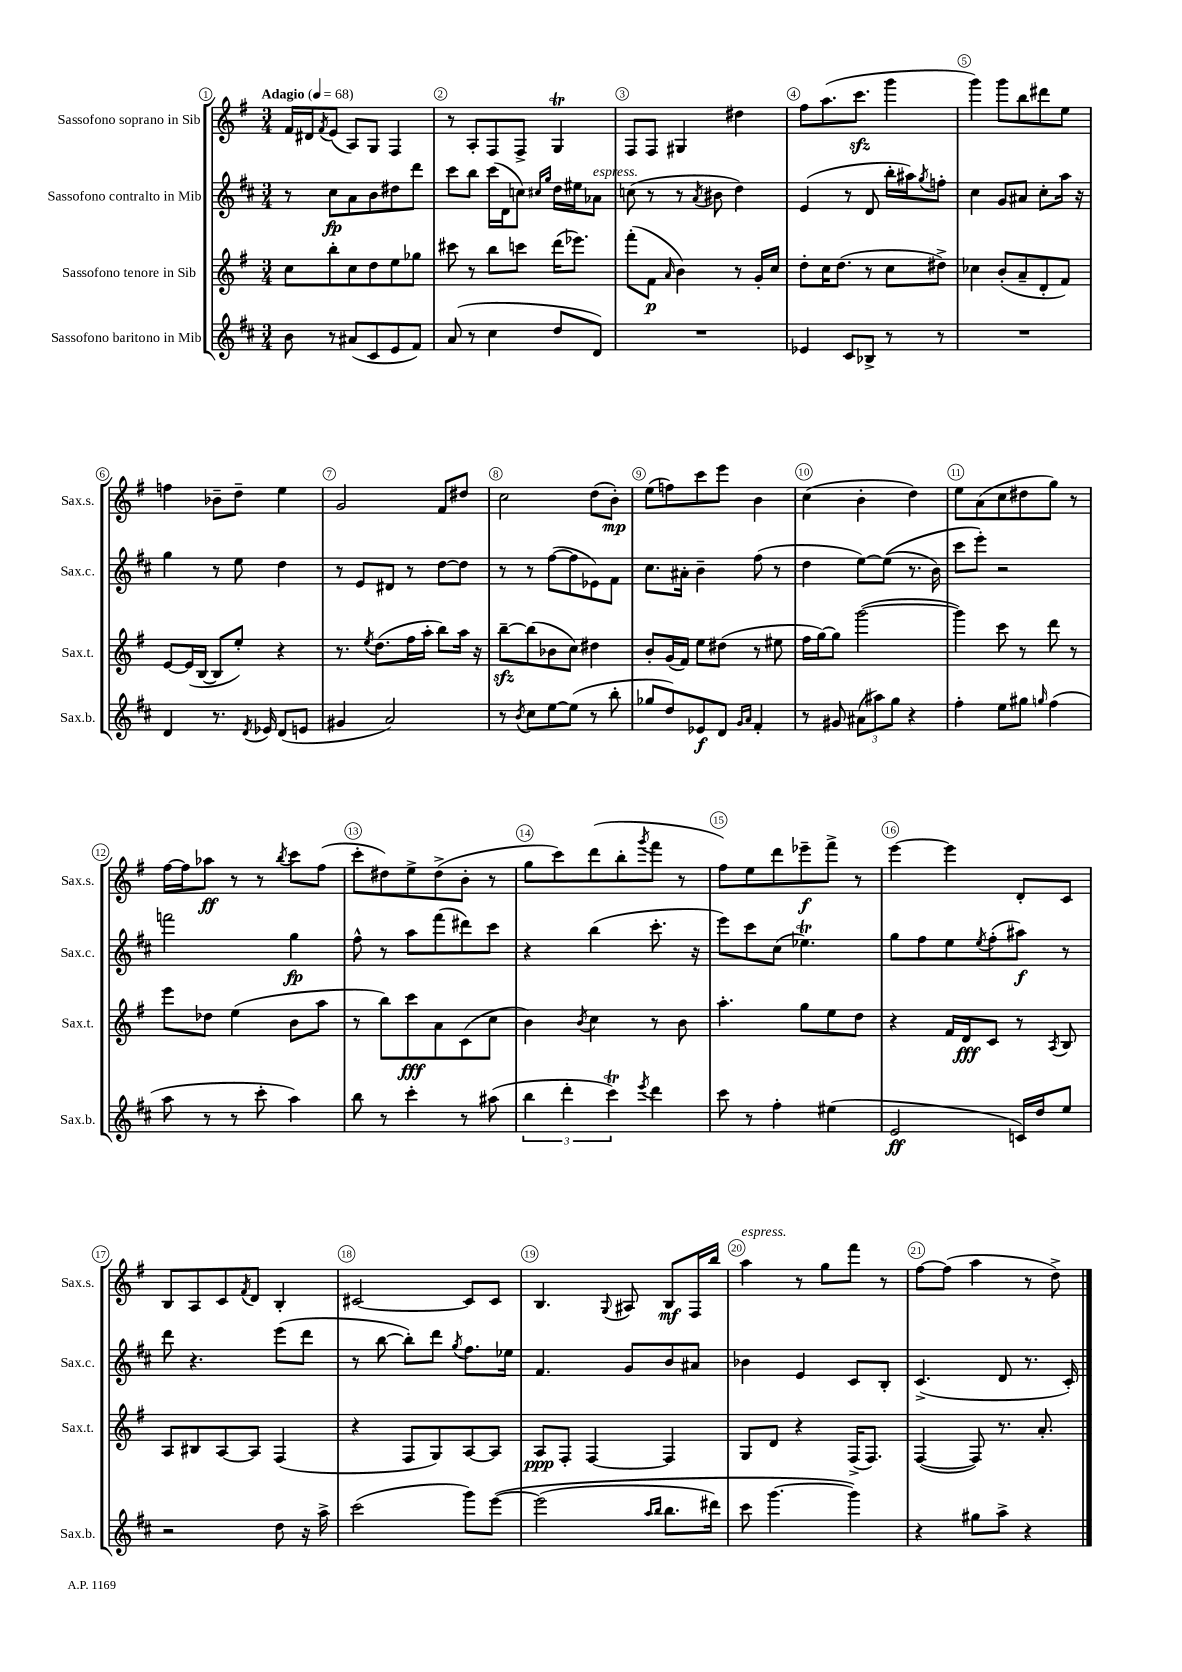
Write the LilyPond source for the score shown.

<<
\new StaffGroup <<
\new Staff = "s0" \with { instrumentName = "Sassofono soprano in Sib" shortInstrumentName = "Sax.s." } {
    \clef treble \key g \major \numericTimeSignature \time 3/4 \tempo "Adagio" 4 = 68
    fis'16 dis'16 \acciaccatura { fis'8 } e'8( a8) g8 fis4 |
    r8 a8-. fis8 fis8-> g4\trill |
    fis8 fis8 gis4 dis''4 |
    fis''8 a''8.( c'''8.\sfz g'''4 |
    g'''4) g'''8 b''8 dis'''8 e''8 |
    f''4 bes'8-- d''8-- e''4 |
    g'2 fis'8 dis''8 |
    c''2 d''8( b'8-.\mp) |
    e''8( f''8) c'''8 e'''8 b'4 |
    c''4( b'4-. d''4) |
    e''8 a'8( c''8 dis''8 g''8) r8 |
    fis''16~ fis''16 aes''8\ff r8 r8 \acciaccatura { b''8 } c'''8 fis''8( |
    c'''8-. dis''8) e''8-> dis''8->( b'8-. r8 |
    g''8 c'''8) d'''8( b''8-. \acciaccatura { g'''8 } fis'''8 r8 |
    fis''8) e''8 d'''8 ees'''8--\f fis'''8-> r8 |
    e'''4~ e'''4 d'8-. c'8 |
    b8 a8 c'8 \acciaccatura { fis'8 } d'8 b4-. |
    cis'2~ cis'8 cis'8 |
    b4. \appoggiatura { g8 } ais8 b8\mf fis16 b''16 |
    a''4^\markup { \italic "espress." } r8 g''8 fis'''8 r8 |
    fis''8~ fis''8( a''4 r8 d''8->) \bar "|." |
}
\new Staff = "s1" \with { instrumentName = "Sassofono contralto in Mib" shortInstrumentName = "Sax.c." } {
    \clef treble \key d \major \numericTimeSignature \time 3/4
    r8 cis''8\fp a'8 b'8 dis''8 d'''8 |
    cis'''8 b''8 cis'''16( d'16 c''8) \grace { cis''16 g''16 } d''16 eis''16 aes'8^\markup { \italic "espress." } |
    c''8( r8 r8 \acciaccatura { a'8 } bis'8 d''4) |
    e'4( r8 d'8 b''16-. ais''16) \acciaccatura { g''8 } f''8-. |
    cis''4 g'8 ais'8 cis''8-. a''16 r16 |
    g''4 r8 e''8 d''4 |
    r8 e'8 dis'8 r8 d''8~ d''8 |
    r8 r8 fis''8~( fis''8 ees'8) fis'8 |
    cis''8. ais'16-. b'4-- fis''8( r8 |
    d''4 e''8~) e''8(\( r8. b'16) |
    cis'''8 e'''8-.\) r2 |
    f'''2 g''4\fp |
    fis''8-^ r8 a''8 fis'''8( dis'''8) cis'''8 |
    r4 b''4( cis'''8.-. r16 |
    e'''8) cis'''8 cis''8( ees''4.\trill) |
    g''8 fis''8 e''8 \acciaccatura { e''8 } fis''8-.( ais''8\f) r8 |
    d'''8 r4. e'''8( d'''8 |
    r8 b''8~ b''8-.) d'''8 \acciaccatura { g''8 } fis''8. ees''16 |
    fis'4. g'8 b'8 ais'8 |
    bes'4 e'4 cis'8 b8-. |
    cis'4.->( d'8 r8. cis'16-.) \bar "|." |
}
\new Staff = "s2" \with { instrumentName = "Sassofono tenore in Sib" shortInstrumentName = "Sax.t." } {
    \clef treble \key g \major \numericTimeSignature \time 3/4
    c''8 b''8-. c''8 d''8 e''8 ges''8 |
    cis'''8 r8 b''8 c'''8 d'''16( ees'''8.) |
    fis'''8-.( fis'8\p \grace { a'16 } b'4) r8 g'16-. c''16 |
    d''8-. c''16 d''8.( r8 c''8 dis''8->) |
    ces''4 b'8-.( a'8-- d'8-. fis'8) |
    e'8~ e'16( b16~ b8 e''8-.) r4 |
    r8. \acciaccatura { e''8 } d''8.( fis''16 a''16-. b''8) a''16 r16 |
    b''8~--\sfz b''8( bes'8 c''8) dis''4 |
    b'8-. g'16( fis'16) e''8 dis''8( r8 eis''8 |
    fis''16 g''16~) g''8 g'''2~( |
    g'''4) c'''8 r8 d'''8 r8 |
    e'''8 des''8 e''4( b'8 a''8 |
    r8 b''8) c'''8\fff a'8 c'8( c''8 |
    b'4) \acciaccatura { b'8 } c''4 r8 b'8 |
    a''4.-. g''8 e''8 d''8 |
    r4 fis'16 d'16\fff c'8 r8 \acciaccatura { a8 } b8 |
    a8 bis8 a8~ a8 fis4( |
    r4 fis8 g8) a8~ a8 |
    a8\ppp fis8-. fis4~ fis4 |
    g8 d'8 r4 fis16->( fis8.) |
    fis4~( fis8) r8. a'8.-. \bar "|." |
}
\new Staff = "s3" \with { instrumentName = "Sassofono baritono in Mib" shortInstrumentName = "Sax.b." } {
    \clef treble \key d \major \numericTimeSignature \time 3/4
    b'8 r8 ais'8( cis'8 e'8 fis'8) |
    a'8( r8 cis''4 d''8 d'8) |
    R2. |
    ees'4 cis'8 bes8-> r8 r8 |
    R2. |
    d'4 r8. \acciaccatura { d'8 } ees'16 d'8( e'8 |
    gis'4 a'2) |
    r8 \acciaccatura { b'8 } cis''8 e''8~ e''8( r8 b''8-. |
    ges''8 d''8) ees'8\f d'8 \grace { g'16 a'16 } fis'4-. |
    r8 gis'8 \tuplet 3/2 { ais'8( ais''8) g''8 } r4 |
    fis''4-. e''8 gis''8 \grace { g''16 } fis''4( |
    a''8 r8 r8 cis'''8-. a''4) |
    b''8 r8 cis'''4-. r8 ais''8( |
    \tuplet 3/2 { b''4 d'''4-. cis'''4\trill) } \acciaccatura { e'''8 } d'''4 |
    cis'''8 r8 fis''4-. eis''4( |
    e'2\ff c'16) d''16 e''8 |
    r2 d''8 r16 a''16-> |
    cis'''2( g'''8) e'''8~\( |
    e'''2( \grace { a''16 b''16 } b''8. dis'''16) |
    cis'''8 g'''4.~ g'''4\) |
    r4 gis''8 a''8-> r4 \bar "|." |
}
>>
>>
\layout { \context { \Score \override BarNumber.break-visibility = ##(#f #t #t) barNumberVisibility = #all-bar-numbers-visible \override BarNumber.stencil = #(make-stencil-circler 0.1 0.3 ly:text-interface::print) } }
